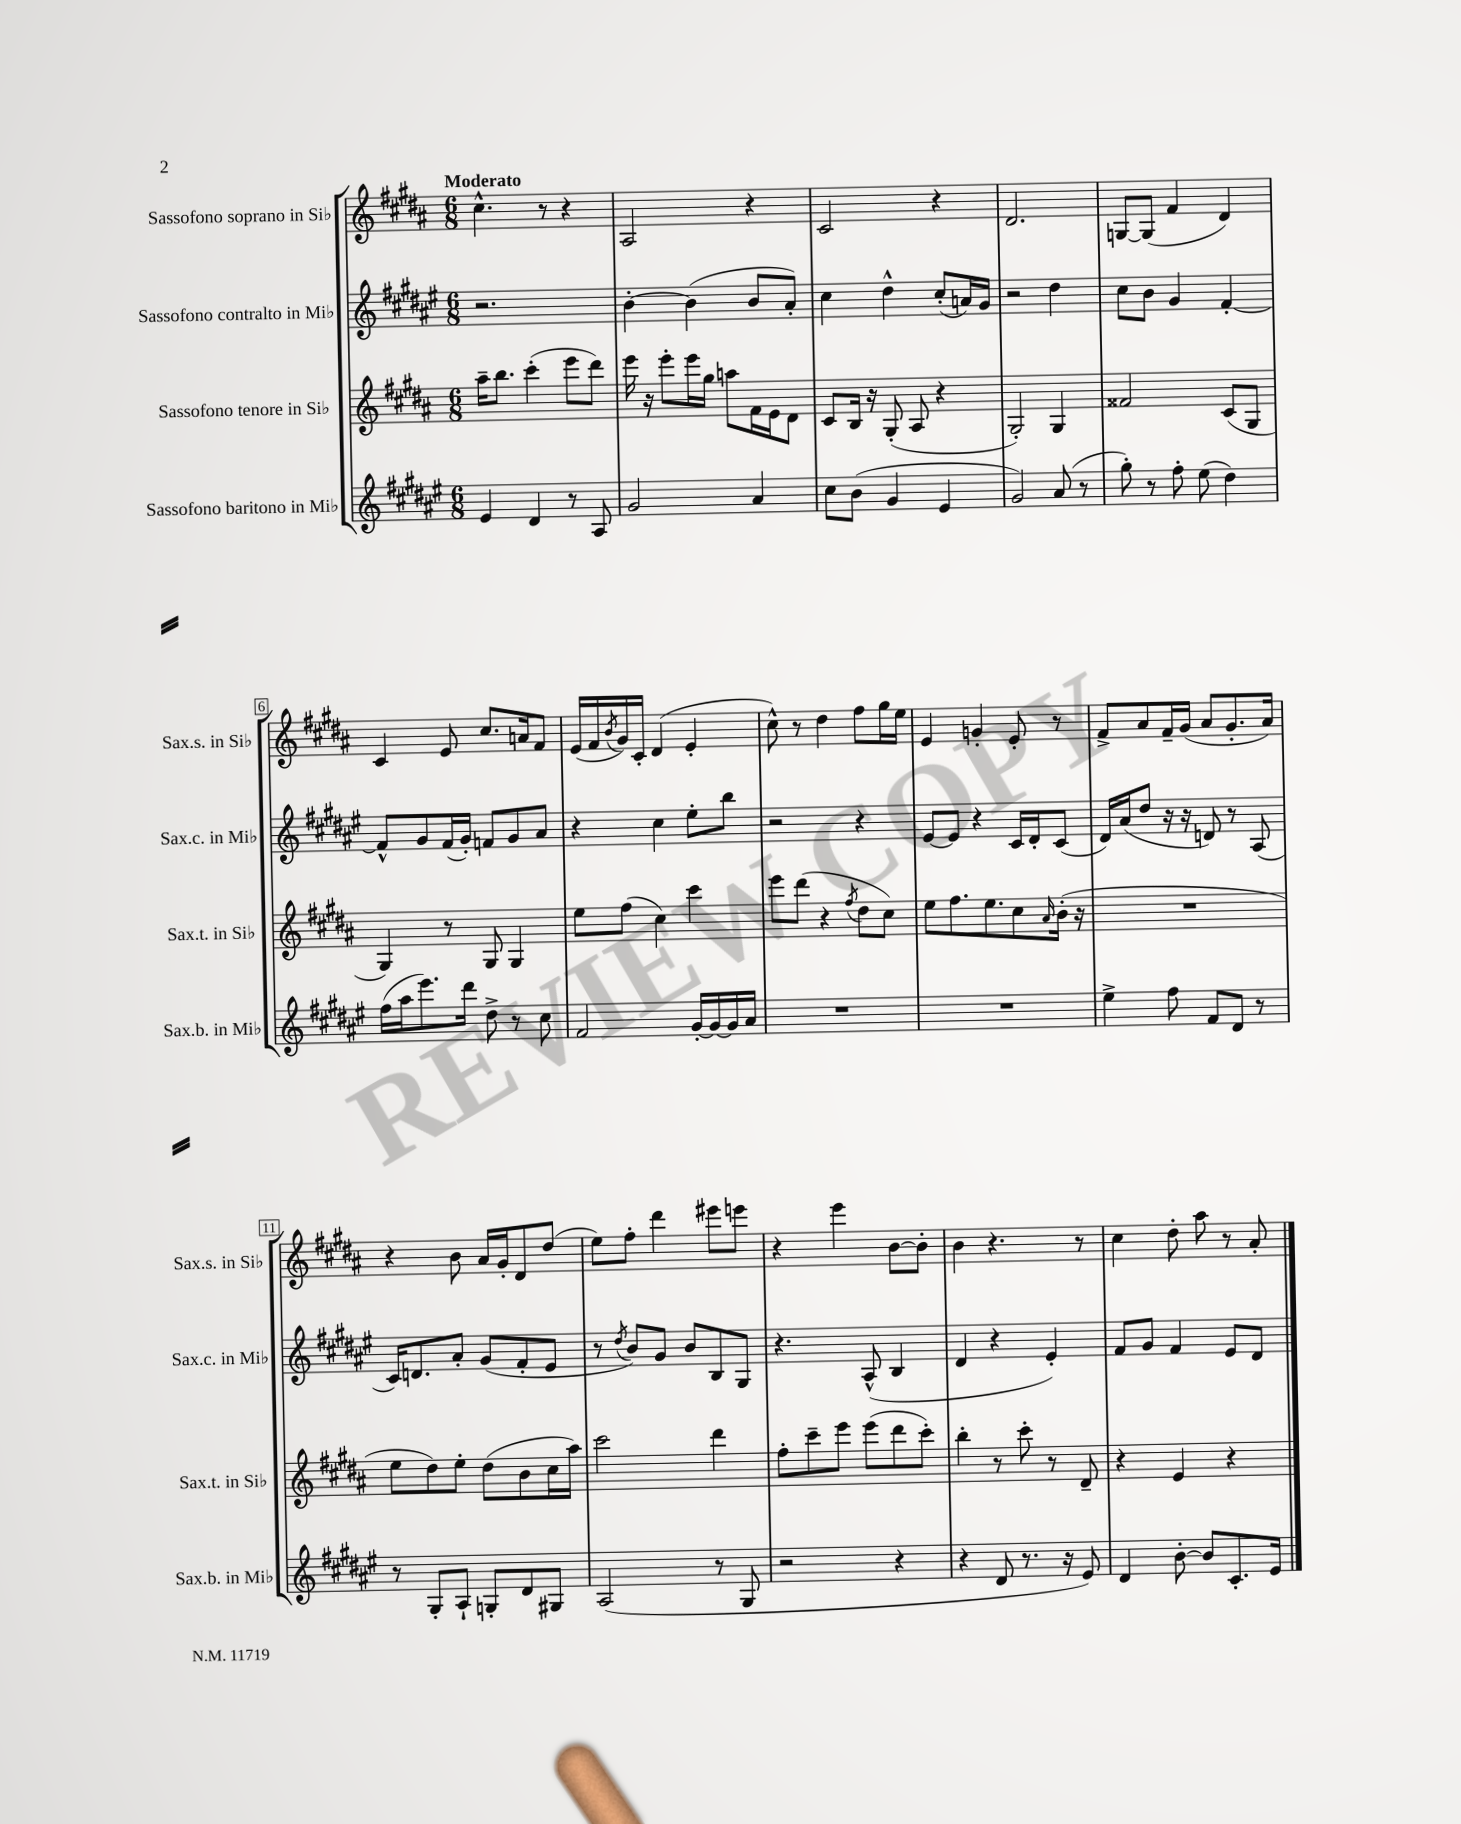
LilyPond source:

<<
\new StaffGroup <<
\new Staff = "s0" \with { instrumentName = "Sassofono soprano in Sib" shortInstrumentName = "Sax.s. in Sib" } {
    \clef treble \key b \major \numericTimeSignature \time 6/8 \tempo "Moderato"
    cis''4.-^ r8 r4 |
    ais2 r4 |
    cis'2 r4 |
    dis'2. |
    g8~ g8( fis'4 dis'4) |
    cis'4 e'8 cis''8. a'16 fis'8 |
    e'16( fis'16 \acciaccatura { b'8 } gis'16) cis'16-. dis'4( e'4-. |
    cis''8-^) r8 dis''4 fis''8 gis''16 e''16 |
    e'4 g'4-. e'8-. r8 |
    fis'8-> ais'8 fis'16-- gis'16( ais'8 gis'8.-. ais'16) |
    r4 b'8 ais'16 gis'16-. dis'8 dis''8( |
    e''8) fis''8-. dis'''4 eis'''8 e'''8 |
    r4 e'''4 b'8~ b'8-. |
    b'4 r4. r8 |
    cis''4 dis''8-. ais''8 r8 ais'8-. \bar "|." |
}
\new Staff = "s1" \with { instrumentName = "Sassofono contralto in Mib" shortInstrumentName = "Sax.c. in Mib" } {
    \clef treble \key fis \major \numericTimeSignature \time 6/8
    r2. |
    b'4~-. b'4( b'8 ais'8-.) |
    cis''4 dis''4-^ cis''8-.( a'16) gis'16 |
    r2 dis''4 |
    cis''8 b'8 gis'4 fis'4~-. |
    fis'8-^ gis'8 fis'16( gis'16-.) f'8 gis'8 ais'8 |
    r4 cis''4 eis''8-. b''8 |
    r2 r4 |
    eis'8~ eis'8 r4 cis'16 dis'16-. cis'8( |
    dis'16) ais'16( dis''8 r16 r16 d'8) r8 ais8( |
    cis'16) d'8. ais'8-. gis'8( fis'8-. eis'8 |
    r8 \acciaccatura { dis''8 } b'8) gis'8 b'8 b8 gis8 |
    r4. ais8-^( b4 |
    dis'4 r4 eis'4-.) |
    fis'8 gis'8 fis'4 eis'8 dis'8 \bar "|." |
}
\new Staff = "s2" \with { instrumentName = "Sassofono tenore in Sib" shortInstrumentName = "Sax.t. in Sib" } {
    \clef treble \key b \major \numericTimeSignature \time 6/8
    ais''16-- b''8. cis'''4-.( e'''8 dis'''8) |
    e'''16 r16 e'''8-. e'''16 gis''16 a''8 fis'16 e'16 dis'8 |
    cis'8 b16 r16 gis8-.( ais8 r4 |
    gis2-.) gis4 |
    fisis'2 cis'8( gis8 |
    gis4) r8 gis8 gis4 |
    e''8 fis''8( cis''4) cis'''4 |
    e'''8 dis'''8( r4 \acciaccatura { fis''8 } dis''8 cis''8) |
    e''8 fis''8. e''8. cis''8 \grace { ais'16 } b'16-.( r16 |
    R2. |
    e''8 dis''8) e''8-. dis''8( b'8 cis''16 ais''16) |
    cis'''2 dis'''4 |
    fis''8-. cis'''8-- e'''8 e'''8( dis'''8 cis'''8-.) |
    b''4-. r8 cis'''8-. r8 dis'8-- |
    r4 e'4 r4 \bar "|." |
}
\new Staff = "s3" \with { instrumentName = "Sassofono baritono in Mib" shortInstrumentName = "Sax.b. in Mib" } {
    \clef treble \key fis \major \numericTimeSignature \time 6/8
    eis'4 dis'4 r8 ais8 |
    gis'2 ais'4 |
    cis''8 b'8( gis'4 eis'4 |
    gis'2) ais'8( r8 |
    gis''8-.) r8 fis''8-. eis''8( dis''4) |
    fis''16( ais''16 eis'''8.) dis'''16 dis''8-> r8 cis''8 |
    fis'2 gis'16~-. gis'16~ gis'16 ais'16 |
    R2. |
    R2. |
    eis''4-> fis''8 fis'8 dis'8 r8 |
    r8 gis8-. ais8-! g8-. dis'8 gis8 |
    ais2( r8 gis8 |
    r2 r4 |
    r4 dis'8 r8. r16 eis'8) |
    dis'4 b'8~-. b'8 cis'8.-. eis'16 \bar "|." |
}
>>
>>
\layout { \context { \Score \override BarNumber.stencil = #(make-stencil-boxer 0.1 0.3 ly:text-interface::print) } }
